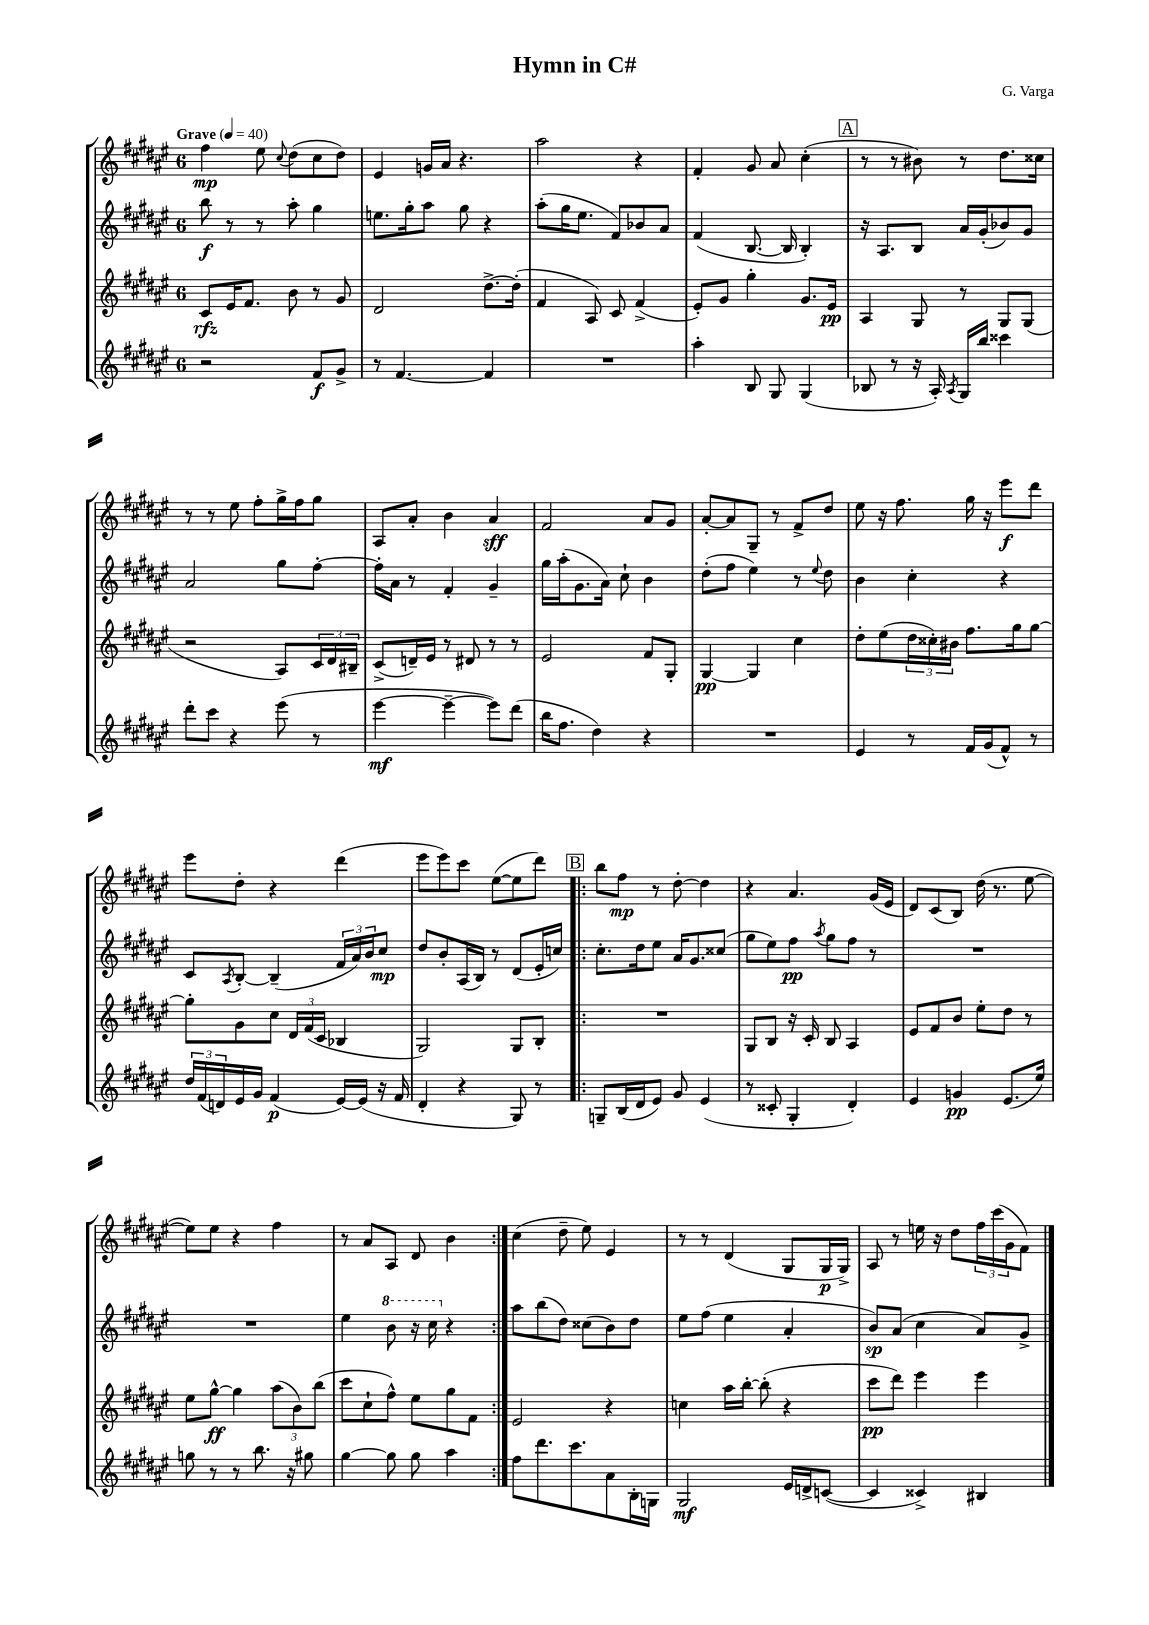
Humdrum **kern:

**kern	**dynam	**kern	**dynam	**kern	**dynam	**kern	**dynam
*part4	*part4	*part3	*part3	*part2	*part2	*part1	*part1
*staff4	*staff4	*staff3	*staff3	*staff2	*staff2	*staff1	*staff1
*clefG2	*	*clefG2	*	*clefG2	*	*clefG2	*
*k[f#c#g#d#a#e#]	*	*k[f#c#g#d#a#e#]	*	*k[f#c#g#d#a#e#]	*	*k[f#c#g#d#a#e#]	*
*M6/8	*	*M6/8	*	*M6/8	*	*M6/8	*
*MM40	*	*MM40	*	*MM40	*	*MM40	*
=1	=1	=1	=1	=1	=1	=1	=1
!	!	!	!	!	!	!LO:TX:a:B:t=Grave	!
2r	.	8c#/L	rfz	8bb\	f	4ff#\	mp
.	.	16e#/K	.	8r	.	.	.
.	.	8.f#/J	.	.	.	.	.
.	.	.	.	8r	.	8ee#\	.
.	.	.	.	.	.	8qqcc#/	.
.	.	8b\	.	8aa#'\	.	(8dd#\L	.
8f#/L	f	8r	.	4gg#\	.	8cc#\	.
8g#^/J	.	8g#/	.	.	.	8dd#\J)	.
=2	=2	=2	=2	=2	=2	=2	=2
8r	.	2d#/	.	8.een\L	.	4e#/	.
[4.f#/	.	.	.	.	.	.	.
.	.	.	.	16gg#'\k	.	.	.
.	.	.	.	8aa#\J	.	16gn/LL	.
.	.	.	.	.	.	16a#/JJ	.
.	.	.	.	8gg#\	.	4.r	.
4f#/]	.	[8.dd#^\L	.	4r	.	.	.
.	.	(16dd#'\Jk]	.	.	.	.	.
=3	=3	=3	=3	=3	=3	=3	=3
2.r	.	4f#/	.	(8aa#'\L	.	2aa#\	.
.	.	.	.	16gg#\K	.	.	.
.	.	.	.	8.ee#\J	.	.	.
.	.	8A#/)	.	.	.	.	.
.	.	8c#/	.	8f#/L)	.	.	.
.	.	(4f#^/	.	8b-X/	.	4r	.
.	.	.	.	8a#/J	.	.	.
=4	=4	=4	=4	=4	=4	=4	=4
4aa#'\	.	8e#'/L)	.	(4f#/	.	4f#'/	.
.	.	8g#/J	.	.	.	.	.
8B/	.	4gg#'\	.	[8.B/	.	8g#/	.
8G#/	.	.	.	.	.	8a#/	.
.	.	.	.	16B/]	.	.	.
(4G#/	.	8.g#/L	.	4B'/)	.	(4cc#'\	.
.	.	16e#/Jk	pp	.	.	.	.
!!LO:REH:place=s1:t=A
=5	=5	=5	=5	=5	=5	=5	=5
8B-X/	.	4A#/	.	16r	.	8r	.
.	.	.	.	8.A#/L	.	.	.
8r	.	.	.	.	.	8r	.
16r	.	8G#/	.	8B/J	.	8b#X\)	.
16A#'/)	.	.	.	.	.	.	.
8qA#/	.	.	.	.	.	.	.
16G#/LL	.	8r	.	16a#/LL	.	8r	.
16bb/JJ	.	.	.	(16g#'/J	.	.	.
4ccc##X\	.	8G#/L	.	8b-X/)	.	8.dd#\L	.
.	.	(8G#/J	.	8g#/J	.	.	.
.	.	.	.	.	.	16cc##X\Jk	.
!!LO:LB:g=z
=6	=6	=6	=6	=6	=6	=6	=6
8ddd#'\L	.	2r	.	2a#/	.	8r	.
8ccc#\J	.	.	.	.	.	8r	.
4r	.	.	.	.	.	8ee#\	.
.	.	.	.	.	.	8ff#'\L	.
(8eee#\	.	8A#/L)	.	8gg#\L	.	16gg#^\L	.
.	.	.	.	.	.	16ff#\J	.
8r	.	24c#/L	.	[8ff#'\J	.	8gg#\J	.
.	.	24d#/	.	.	.	.	.
.	.	24B#X~/JJ	.	.	.	.	.
=7	=7	=7	=7	=7	=7	=7	=7
[4eee#\	mf	(8c#^/L	.	16ff#'\LL]	.	8A#/L	.
.	.	.	.	16a#\JJ	.	.	.
.	.	16dn~/L)	.	8r	.	8a#'/J	.
.	.	16e#/JJ	.	.	.	.	.
4eee#~\_	.	8r	.	4f#'/	.	4b\	.
.	.	8d#X/	.	.	.	.	.
8eee#\L])	.	8r	.	4g#~/	.	4a#/	sff
(8ddd#\J	.	8r	.	.	.	.	.
=8	=8	=8	=8	=8	=8	=8	=8
16bb\KL	.	2e#/	.	16gg#\LL	.	2f#/	.
8.ff#\J	.	.	.	(16aa#'\J	.	.	.
.	.	.	.	8.g#\	.	.	.
4dd#\)	.	.	.	.	.	.	.
.	.	.	.	16a#\Jk)	.	.	.
.	.	.	.	8cc#`\	.	.	.
4r	.	8f#/L	.	4b\	.	8a#/L	.
.	.	8G#'/J	.	.	.	8g#/J	.
=9	=9	=9	=9	=9	=9	=9	=9
2.r	.	[4G#/	pp	(8dd#'\L	.	[8a#'/L	.
.	.	.	.	8ff#\J	.	8a#/]	.
.	.	4G#/]	.	4ee#\)	.	8G#~/J	.
.	.	.	.	.	.	8r	.
.	.	4cc#\	.	8r	.	8f#^/L	.
.	.	.	.	8qqee#/	.	.	.
.	.	.	.	8dd#\	.	8dd#/J	.
=10	=10	=10	=10	=10	=10	=10	=10
4e#/	.	8dd#'\L	.	4b\	.	8ee#\	.
.	.	(8ee#\	.	.	.	16r	.
.	.	.	.	.	.	8.ff#\	.
8r	.	24dd#\L	.	4cc#'\	.	.	.
.	.	24cc##X'\)	.	.	.	.	.
.	.	24b#X\JJ	.	.	.	.	.
16f#/LL	.	8.ff#\L	.	.	.	16gg#\	.
(16g#/J	.	.	.	.	.	16r	.
8f#^^/J)	.	.	.	4r	.	8eee#\L	f
.	.	16gg#\k	.	.	.	.	.
8r	.	[8gg#\J	.	.	.	8ddd#\J	.
!!LO:LB:g=z
=11	=11	=11	=11	=11	=11	=11	=11
24dd#/LL	.	8gg#'\L]	.	8c#/L	.	8eee#\L	.
(24f#/	.	.	.	.	.	.	.
24dn/)	.	.	.	.	.	.	.
.	.	.	.	8qA#/	.	.	.
16e#/	.	8g#\	.	[8B'/J	.	8dd#'\J	.
16g#/JJ	.	.	.	.	.	.	.
(4f#/	p	8cc#\J	.	(4B~/]	.	4r	.
.	.	24d#/LL	.	.	.	.	.
.	.	(24f#/	.	.	.	.	.
.	.	24c#/JJ	.	.	.	.	.
[16e#/LL)	.	4B-X/	.	24f#/LL	.	(4ddd#\	.
.	.	.	.	24a#/)	.	.	.
(16e#/JJ]	.	.	.	.	.	.	.
.	.	.	.	24b/J	.	.	.
16r	.	.	.	8cc#/J	mp	.	.
16f#/	.	.	.	.	.	.	.
=12	=12	=12	=12	=12	=12	=12	=12
4d#'/	.	2G#/)	.	8dd#/L	.	8eee#\L	.
.	.	.	.	8b'/	.	8eee#\)	.
4r	.	.	.	(16A#/L	.	8ccc#\J	.
.	.	.	.	16B/JJ)	.	.	.
.	.	.	.	8r	.	([8ee#\L	.
8G#/)	.	8G#/L	.	(8d#/L	.	8ee#\]	.
8r	.	8B'/J	.	16e#'/L	.	8ddd#\J)	.
.	.	.	.	16ccn/JJ)	.	.	.
!!LO:REH:place=s1:t=B
=13!|:	=13!|:	=13!|:	=13!|:	=13!|:	=13!|:	=13!|:	=13!|:
8Gn~/L	.	2.r	.	8.cc#'\L	.	8bb\L	.
(16B/L	.	.	.	.	.	8ff#\J	mp
16d#/J	.	.	.	16dd#\k	.	.	.
8e#/J)	.	.	.	8ee#\J	.	8r	.
8g#/	.	.	.	16a#/KL	.	[8dd#'\	.
.	.	.	.	8.g#/	.	.	.
(4e#/	.	.	.	.	.	4dd#\]	.
.	.	.	.	(8cc##X/J	.	.	.
=14	=14	=14	=14	=14	=14	=14	=14
8r	.	8G#/L	.	8gg#\L	.	4r	.
8c##X'/	.	8B/J	.	8ee#\)	.	.	.
4G#'/	.	16r	.	8ff#\J	pp	4.a#/	.
.	.	16c#'/	.	.	.	.	.
.	.	.	.	8qaa#/	.	.	.
.	.	8B/	.	8gg#\L	.	.	.
4d#'/)	.	4A#/	.	8ff#\J	.	.	.
.	.	.	.	8r	.	(16g#/LL	.
.	.	.	.	.	.	16e#/JJ	.
=15	=15	=15	=15	=15	=15	=15	=15
4e#/	.	8e#/L	.	2.r	.	8d#/L)	.
.	.	8f#/	.	.	.	(8c#/	.
4gn/	pp	8b/J	.	.	.	8B/J)	.
.	.	8ee#'\L	.	.	.	(16dd#\	.
.	.	.	.	.	.	8.r	.
(8.e#/L	.	8dd#\J	.	.	.	.	.
.	.	8r	.	.	.	[8ee#\	.
16ee#/Jk)	.	.	.	.	.	.	.
!!LO:LB:g=z
=16	=16	=16	=16	=16	=16	=16	=16
8ggn\	.	8ee#\L	.	2.r	.	8ee#\L])	.
8r	.	[8gg#^^\J	ff	.	.	8ee#\J	.
8r	.	4gg#\]	.	.	.	4r	.
8.bb\	.	.	.	.	.	.	.
.	.	(12aa#\L	.	.	.	4ff#\	.
16r	.	.	.	.	.	.	.
.	.	12b\)	.	.	.	.	.
8gg#X\	.	.	.	.	.	.	.
.	.	(12bb\J	.	.	.	.	.
=17	=17	=17	=17	=17	=17	=17	=17
[4gg#\	.	8ccc#\L	.	4ee#\	.	8r	.
.	.	8cc#`\	.	.	.	8a#/L	.
*	*	*	*	*8va	*	*	*
8gg#\]	.	8ff#^^\J)	.	8bb\	.	8A#/J	.
8gg#\	.	8ee#\L	.	16r	.	8d#/	.
.	.	.	.	16ccc#\	.	.	.
*	*	*	*	*X8va	*	*	*
4aa#\	.	8gg#\	.	4r	.	4b\	.
.	.	8f#\J	.	.	.	.	.
=18:|!	=18:|!	=18:|!	=18:|!	=18:|!	=18:|!	=18:|!	=18:|!
8ff#\L	.	2e#/	.	8aa#\L	.	(4cc#\	.
8.ddd#\	.	.	.	(8bb\	.	.	.
.	.	.	.	8dd#\J)	.	8dd#~\	.
8.ccc#\	.	.	.	.	.	.	.
.	.	.	.	(8cc##X\L	.	8ee#\)	.
8a#\	.	4r	.	8b\)	.	4e#/	.
16B'\L	.	.	.	8dd#\J	.	.	.
16Gn\JJ	.	.	.	.	.	.	.
=19	=19	=19	=19	=19	=19	=19	=19
2G#/	mf	4ccn\	.	8ee#\L	.	8r	.
.	.	.	.	(8ff#\J	.	8r	.
.	.	16aa#\LL	.	4ee#\	.	(4d#/	.
.	.	[16bb'\JJ	.	.	.	.	.
.	.	(8bb'\]	.	.	.	.	.
16e#/LL	.	4r	.	4a#'/	.	8G#/L	.
16dn^/J	.	.	.	.	.	.	.
([8cn/J	.	.	.	.	.	16G#/L	p
.	.	.	.	.	.	16G#^/JJ)	.
=20	=20	=20	=20	=20	=20	=20	=20
4c/]	.	8ccc#\L	pp	8b/L)	sp	8A#/	.
.	.	8ddd#\J)	.	(8a#/J	.	8r	.
4c##X^/)	.	4eee#\	.	4cc#\	.	16een\	.
.	.	.	.	.	.	16r	.
.	.	.	.	.	.	8dd#\L	.
4B#X/	.	4eee#\	.	8a#/L)	.	24ff#\L	.
.	.	.	.	.	.	(24ccc#\	.
.	.	.	.	.	.	24g#\J	.
.	.	.	.	8g#^/J	.	8f#\J)	.
==	==	==	==	==	==	==	==
*-	*-	*-	*-	*-	*-	*-	*-
